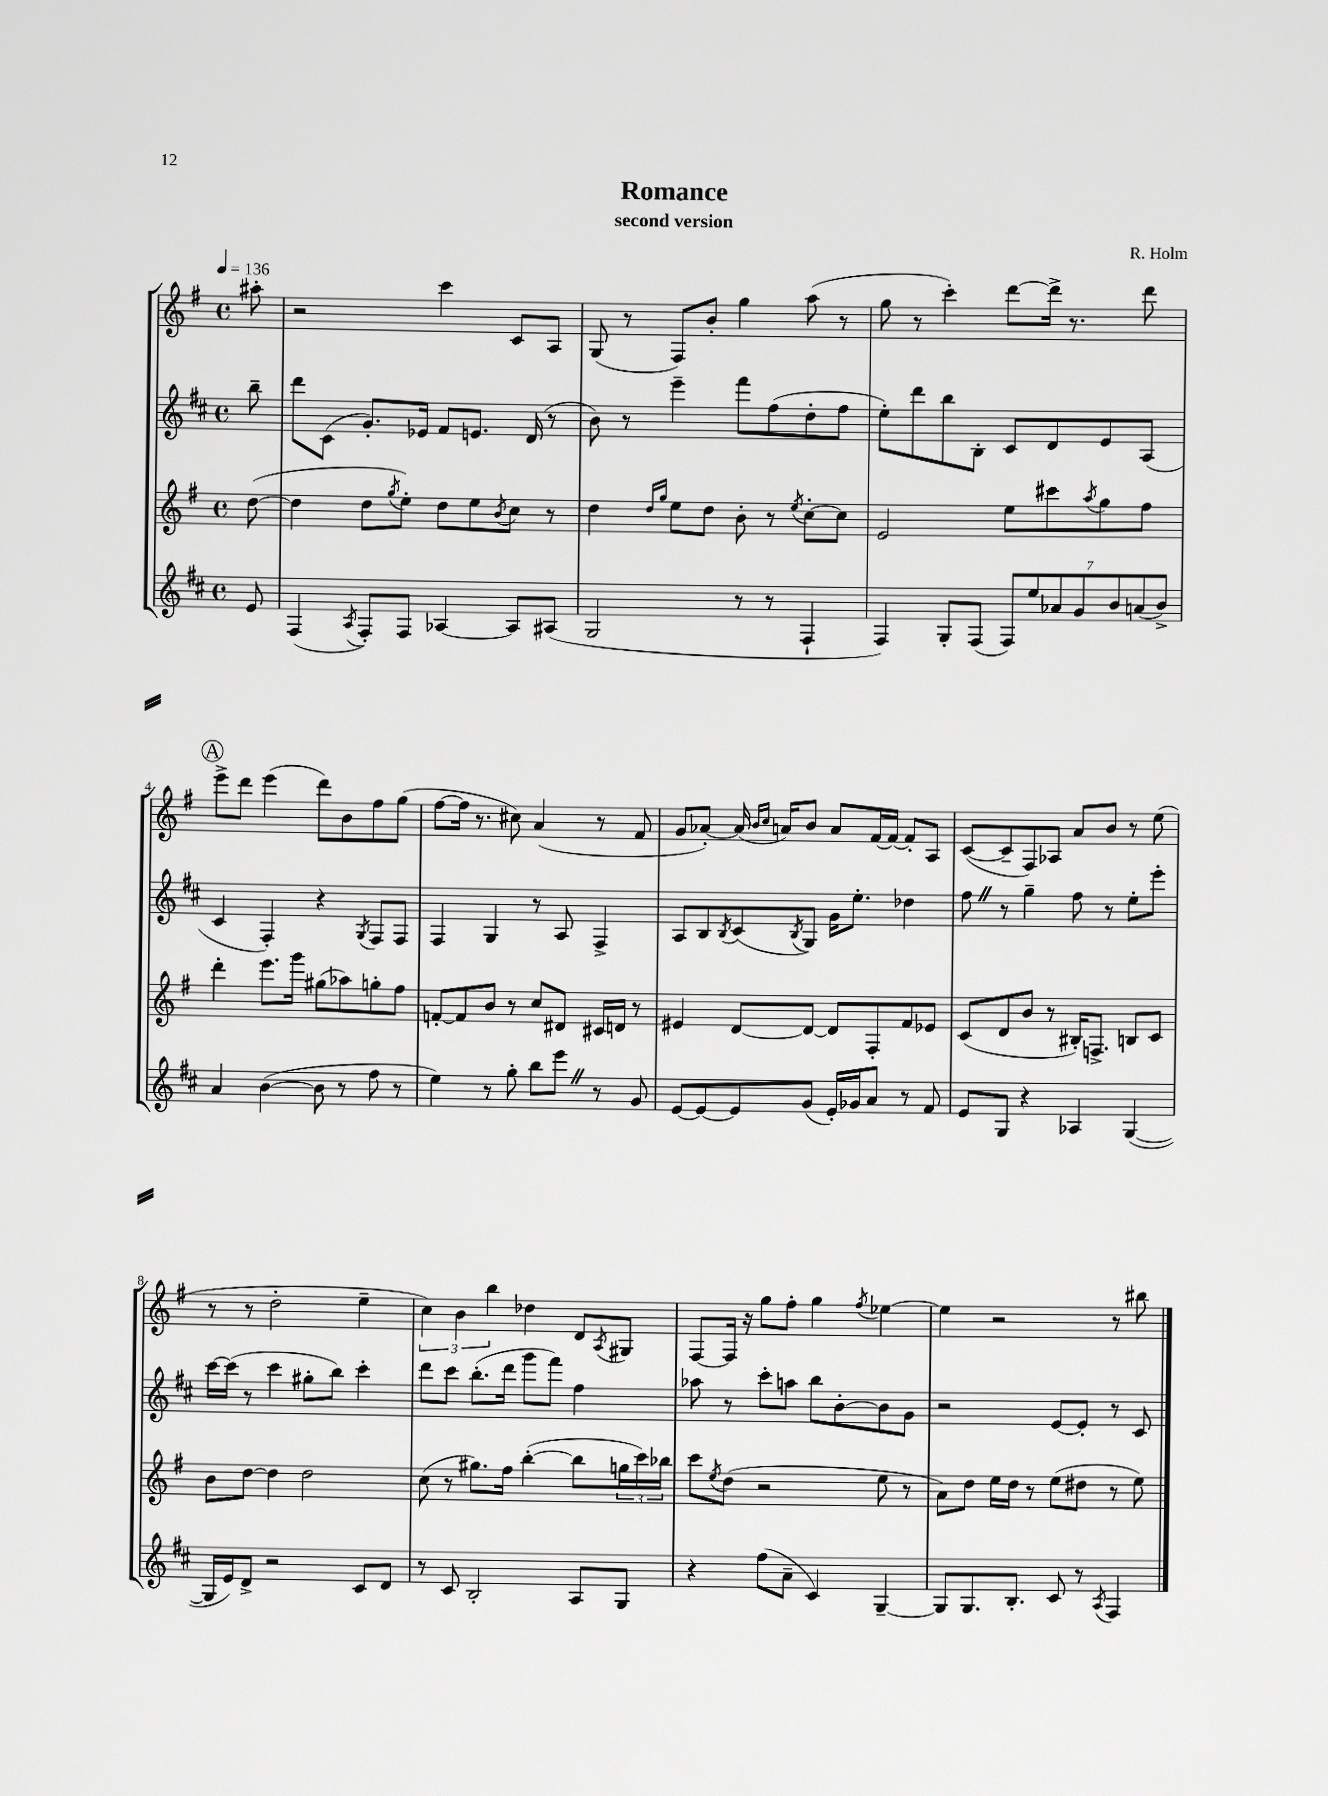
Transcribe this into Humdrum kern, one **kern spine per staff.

**kern	**kern	**kern	**kern
*part4	*part3	*part2	*part1
*staff4	*staff3	*staff2	*staff1
*clefG2	*clefG2	*clefG2	*clefG2
*k[f#c#]	*k[f#]	*k[f#c#]	*k[f#]
*M4/4	*M4/4	*M4/4	*M4/4
*met(c)	*met(c)	*met(c)	*met(c)
*MM136	*MM136	*MM136	*MM136
=	=	=	=
8e/	([8dd\	8bb~\	8aa#X'\
=1	=1	=1	=1
(4F#/	4dd\]	8ddd\L	2r
.	.	(8c#\J	.
8qA/	.	.	.
8F#'/L)	8dd\L	8.g'/L)	.
.	8qgg/	.	.
8F#/J	8ee'\J)	.	.
.	.	16e-X/Jk	.
[4A-X/	8dd\L	8f#/L	4ccc\
.	8ee\	8.en/J	.
.	8qb/	.	.
8A-/L]	8cc\J	.	8c/L
.	.	(16d/	.
(8A#X/J	8r	8r	8A/J
=2	=2	=2	=2
2G/	4dd\	8b\)	(8G/
.	.	8r	8r
.	16qqdd/LL	.	.
.	16qqgg/JJ	.	.
.	8ee\L	4eee~\	8F#/L)
.	8dd\J	.	8b'/J
8r	8b'\	8fff#\L	4gg\
8r	8r	(8ff#\	.
.	8qee/	.	.
4F#`/	[8cc'\L	8dd'\	(8aa\
.	8cc\J]	8ff#\J	8r
=3	=3	=3	=3
4F#/)	2e/	8ee'\L)	8gg\
.	.	8ddd\	8r
8G'/L	.	8bb\	4ccc'\)
(8F#/J	.	8B'\J	.
14F#/L)	8ee\L	8c#/L	[8ddd\L
14ee/	.	.	.
.	8ccc#X\	8d/	16ddd^\Jk]
14a-X/	.	.	.
.	.	.	8.r
14g/	.	.	.
.	8qaa/	.	.
.	8gg\	8e/	.
14b/	.	.	.
(14an/	.	.	.
.	8ff#\J	(8A/J	8ddd\
14b^/J)	.	.	.
!!LO:LB:g=z
!!LO:REH:place=s1:t=A
=4	=4	=4	=4
4a/	4ddd'\	4c#/	8eee^\L
.	.	.	8ddd\J
([4b\	8.eee\L	4F#'/)	(4eee\
.	16ggg\Jk	.	.
8b\]	(8gg#X\L	4r	8ddd\L)
8r	8aa-X\)	.	8b\
.	.	8qG/	.
8ff#\	8ggn'\	8F#/L	8ff#\
8r	8ff#\J	8F#/J	(8gg\J
=5	=5	=5	=5
4ee\)	[8fn'/L	4F#/	[8ff#\L
.	8f/]	.	16ff#\Jk]
.	.	.	8.r
8r	8b/J	4G/	.
8gg'\	8r	.	8cc#X\)
8bb\L	8cc/L	8r	(4a/
8eeeZ\J	8d#X/J	8A/	.
8r	16c#X/LL	4F#^/	8r
.	16dn/JJ	.	.
8g/	8r	.	8f#/
=6	=6	=6	=6
[8e/L	4e#X/	8A/L	8g/L
8e/_	.	8B/	[8a-X'/J)
.	.	8qB/	.
8e/]	[8d/L	(8c#/	(16a-/]
.	.	.	16qqb/LL
.	.	.	16qqcc/JJ
.	.	.	16an/KL)
.	.	8qB/	.
(8g/J	8d/J_	8G/J)	8b/J
16e'/LL)	8d/L]	16g\KL	8a/L
16g-X/J	.	8.ee'\J	.
8a/J	8F#'/	.	[16f#/L
.	.	.	16f#/JJ_
8r	8f#/	4dd-X\	8f#'/L]
8f#/	8e-X/J	.	8A/J
=7	=7	=7	=7
8e/L	(8c/L	8ff#Z\	([8c/L
8G/J	8d/	8r	8c~/]
4r	8b/J	4gg~\	8F#/)
.	8r	.	8A-X/J
4A-X/	16B#X'/KL)	8ff#\	8a/L
.	8.Fn^/J	.	.
.	.	8r	8b/J
([4G/	8Bn/L	8ee'\L	8r
.	8c/J	8eee'\J	(8ee\
!!LO:LB:g=z
=8	=8	=8	=8
16G/LL]	8b\L	[16ccc#\LL	8r
16e/J)	.	(16ccc#\JJ]	.
8d^/J	[8dd\J	8r	8r
2r	4dd\]	4ccc#\	2dd'\
.	2dd\	8gg#X'\L	.
.	.	8bb\J)	.
8c#/L	.	4ccc#'\	4ee~\
8d/J	.	.	.
=9	=9	=9	=9
8r	(8cc\	8ddd\L	6cc\)
8c#/	8r	8ccc#\J	.
.	.	.	6b\
2B'/	8.gg#X\L)	(8.bb'\L	.
.	.	.	6bb\
.	16ff#\Jk	16ddd\Jk	.
.	([4bb'\	8ggg\L	4dd-X\
.	.	8fff#\J)	.
8A/L	8bb\L]	4ff#\	8d/L
.	.	.	8qA/
8G/J	24ggn\L	.	8G#X/J
.	24ccc\)	.	.
.	24bb-X\JJ	.	.
=10	=10	=10	=10
4r	8ccc\L	8aa-X\	[8F#/L
.	8qee/	.	.
.	(8dd\J	8r	16F#/Jk]
.	.	.	16r
(8ff#\L	2r	8ccc#'\L	8gg\L
8a~\J	.	8aan\J	8ff#'\J
4c#/)	.	8bb\L	4gg\
.	.	[8b'\	.
.	.	.	8qff#/
[4G~/	8ee\	8b\]	[4ee-X\
.	8r	8g\J	.
=11	=11	=11	=11
8G/L]	8a\L)	2r	4ee-\]
8.G/	8dd\J	.	.
.	16ee\LL	.	2r
8.B'/J	16dd\JJ	.	.
.	8r	.	.
8c#/	(8ee\L	[8e/L	.
8r	8dd#X\J	8e'/J]	.
8qA/	.	.	.
4F#/	8r	8r	8r
.	8ee\)	8c#/	8bb#X\
==	==	==	==
*-	*-	*-	*-
